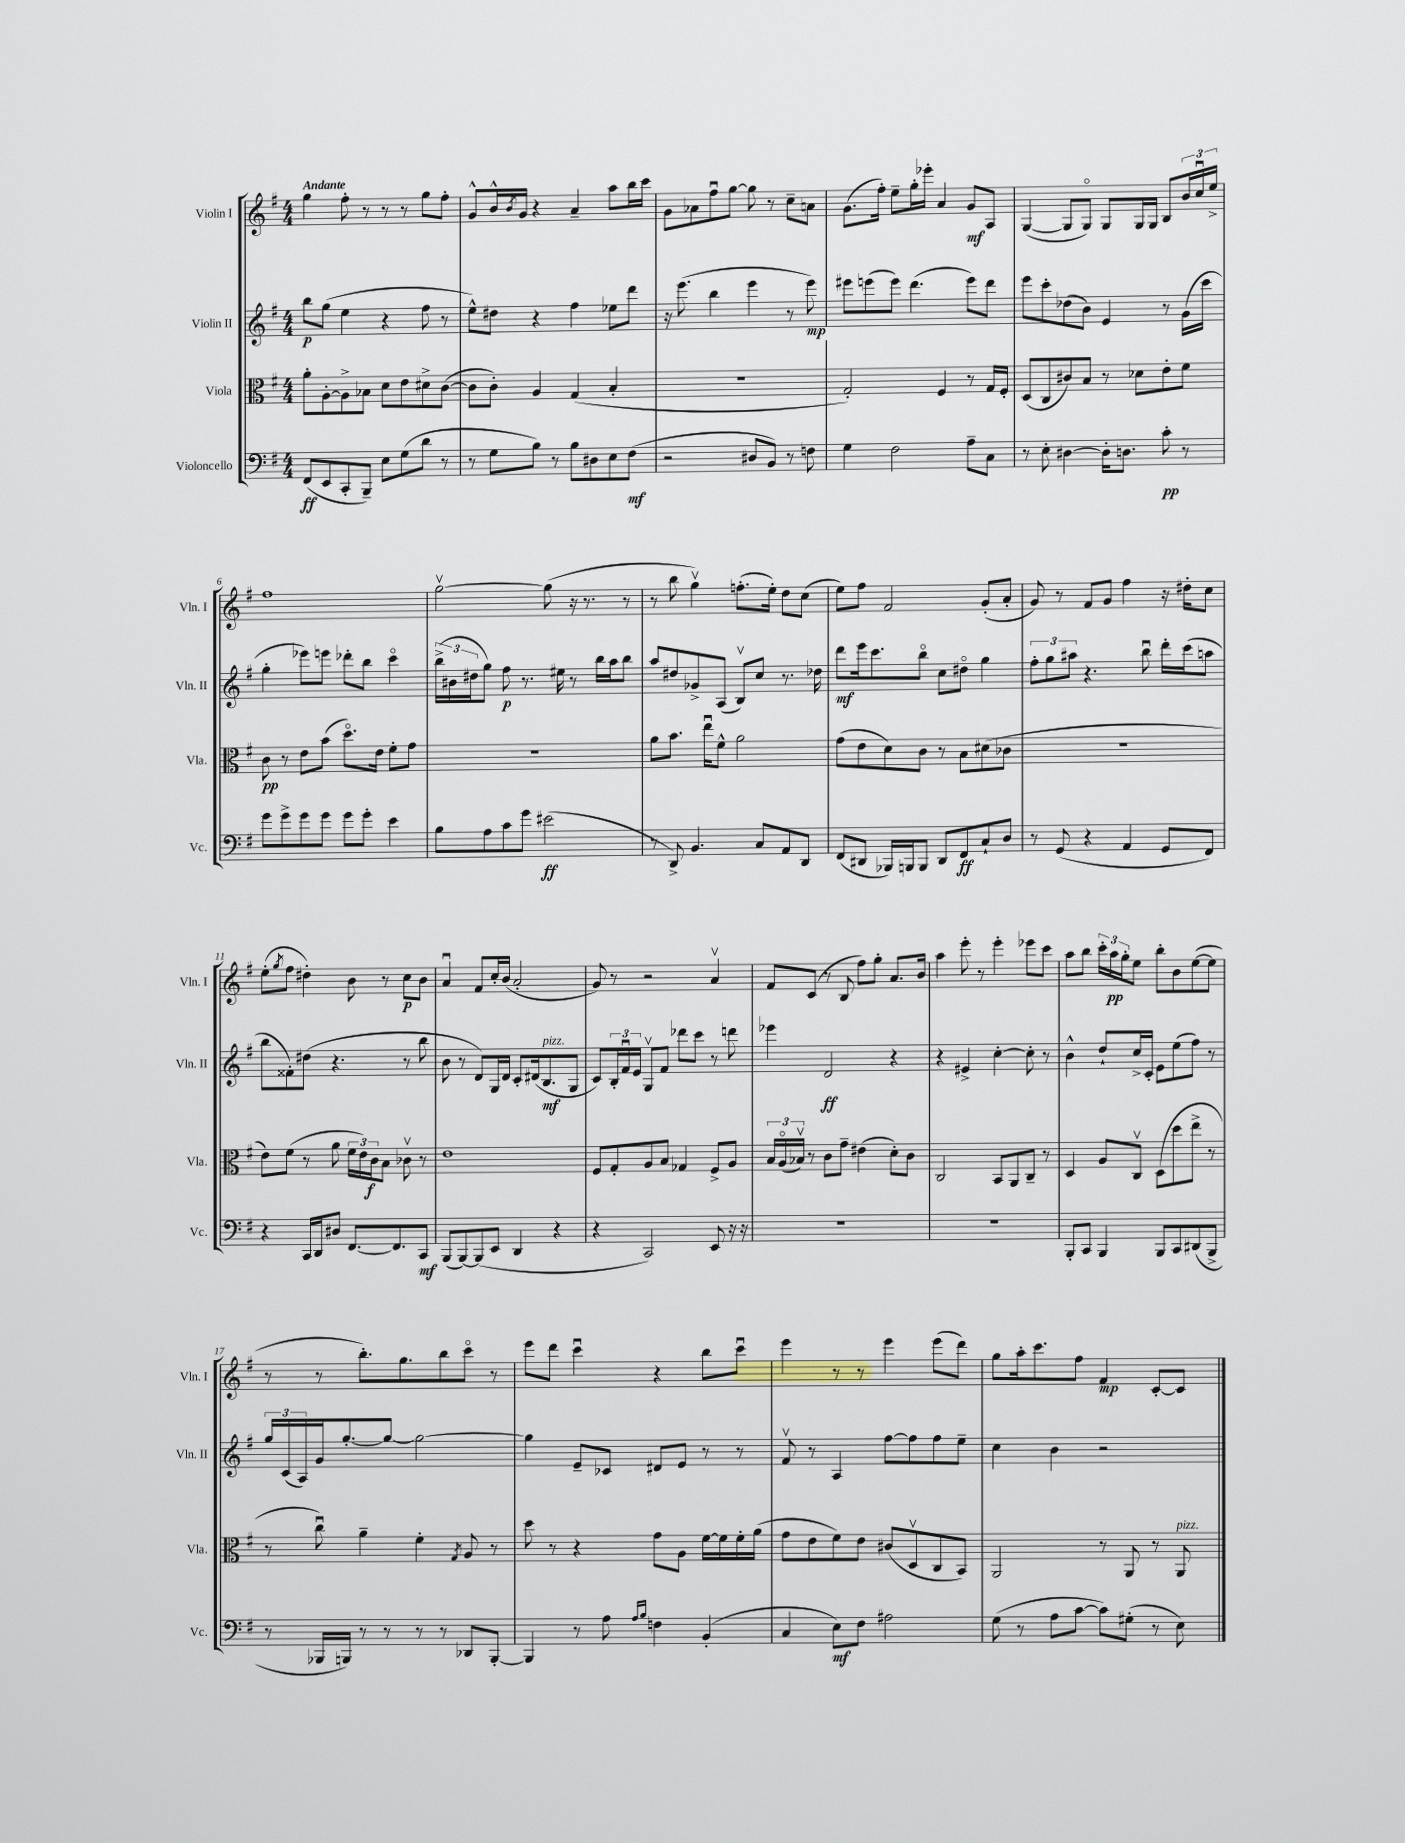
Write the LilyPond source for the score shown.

<<
\new StaffGroup <<
\new Staff = "s0" \with { instrumentName = "Violin I" shortInstrumentName = "Vln. I" } {
    \clef treble \key g \major \numericTimeSignature \time 4/4 \tempo "Andante"
    g''4 fis''8-. r8 r8 r8 g''8 fis''8-. |
    g'8-^ b'16-^ \acciaccatura { b'8 } g'16 r4 a'4-- a''8 b''16 c'''16 |
    g'8 aes'8 fis''8\downbow g''8~ g''8 r8 c''8-- a'8 |
    g'8.( fis''16-.) e''8-- g''16-. ees'''16-. a'4 g'8\mf a8 |
    g4~( g8 g8\flageolet) g8 g16 g16 b8 \tuplet 3/2 { b'16 c''16\downbow e''16-> } |
    fis''1 |
    g''2~\upbow g''8( r16 r8. r8 |
    r8 b''8 g''4\upbow) f''8.-.( e''16-.) d''8 c''8( |
    e''8) fis''8 fis'2 g'8-.( a'8-. |
    g'8) r8 fis'8 g'8 fis''4 r16 dis''16-. c''8 |
    e''8-.( \acciaccatura { g''8 } fis''8 dis''4-.) b'8 r8 c''8\p b'8 |
    a'4\downbow fis'8 c''16-. b'16( a'2-. |
    g'8) r8 r2 a'4\upbow |
    fis'8 c'8( r8 b8 fis''8) g''8-. a'8. b'16 |
    a''4 e'''8-. r8 e'''4-. ees'''8 c'''8 |
    a''8 b''8 \tuplet 3/2 { c'''16-. a''16\pp g''16-. } e''8 b''8-. b'8 e''8~( e''8 |
    r8 r8 b''8.-.) g''8. b''8 c'''8\flageolet r8 |
    e'''8 d'''8 c'''4\downbow r4 b''8 c'''8\downbow |
    e'''4 r8 r8 e'''4 e'''8( d'''8) |
    g''8 a''16-. c'''8. fis''8 fis'4\mp c'8~-. c'8 \bar "|." |
}
\new Staff = "s1" \with { instrumentName = "Violin II" shortInstrumentName = "Vln. II" } {
    \clef treble \key g \major \numericTimeSignature \time 4/4
    b''8\p g''8( e''4 r4 fis''8 r8 |
    e''8-^) dis''8 r4 fis''4 ees''8 d'''8 |
    r16 e'''8.( b''4 e'''4 r8 e'''8\mp) |
    eis'''8 e'''8( e'''8) d'''4.( e'''8) d'''8 |
    e'''8 c'''8-. des''8( b'8) e'4 r8 g'16( c'''16 |
    g''4-. ees'''8) e'''8 des'''8-. b''8 c'''4\flageolet |
    \tuplet 3/2 { b''16->( bis'16 dis''16 } g''8) fis''8\p r8. eis''16 r8 b''16 a''16 b''8 |
    a''8 dis''8 ges'8-> a8( b8\upbow) c''8 r8. des''16 |
    d'''8\mf e'''16 c'''8. b''8\flageolet c''8 dis''8\flageolet g''4 |
    \tuplet 3/2 { fis''8-. g''8 ais''8 } r4. b''8\downbow d'''16-. c'''16( a''8 |
    b''8 fisis'8-.) dis''8( r4. r8 b''8 |
    b'8 r8 d'8) g16 d'16 c'8-. dis'16( b8.\mf^\markup { \italic "pizz." } g8 |
    c'8) \tuplet 3/2 { b16-. fis'16\downbow e'16 } g8\upbow fis'8 des'''8 c'''8 r8 d'''8 |
    ees'''4 d'2\ff r4 |
    r4 eis'4-> c''4~-. c''8-. r8 |
    b'4-^ d''8-! c''16-> c'16-. e'8 e''8( fis''8) r8 |
    \tuplet 3/2 { g''16 c'16( a16) } g'16 g''8.~-. g''8~ g''2~ |
    g''4 e'8-- ces'8 dis'8 e'8 r8 r8 |
    fis'8\upbow r8 a4 fis''8~ fis''8 fis''8 e''8-- |
    c''4 b'4 r2 \bar "|." |
}
\new Staff = "s2" \with { instrumentName = "Viola" shortInstrumentName = "Vla." } {
    \clef alto \key g \major \numericTimeSignature \time 4/4
    a'8-. a8~-. a8-> bes8 d'8 e'8 dis'8-> c'8~( |
    c'8 c'8-.) a4 g4( b4-. |
    R1 |
    g2-.) fis4 r8 g16 fis16-. |
    d8( c8 cis'8) b8 r8 des'8 e'8-. fis'8 |
    c'8\pp r8 e'8 b'8( d''8.\flageolet) e'16 fis'8-. g'8 |
    R1 |
    a'8 b'8. e''16\downbow fis'8-^ a'2 |
    g'8( e'8 d'8) c'8 r8 b8 dis'8( ces'8 |
    R1 |
    e'8) fis'8( r8 a'8 \tuplet 3/2 { fis'16 e'16) c'16\f } b8 ces'8\upbow r8 |
    e'1 |
    fis8 g8-. a8 b8 ges4 fis8-> a8 |
    \tuplet 3/2 { b16 a16\flageolet( bes16\upbow) } r8 c'8 g'8-- eis'4( d'8-.) c'8 |
    c2 b,8 a,8 c8-- r8 |
    d4 a8 c8\upbow d8( d''8 e''8-> r8 |
    r8 c''8\downbow) a'4-- fis'4-. \acciaccatura { g8 } a8 r8 |
    d''8 r8 r4 g'8 a8 fis'16~ fis'16 fis'16-. a'16( |
    g'8 e'8 fis'8) e'8 cis'8( d8\upbow c8 b,8) |
    a,2 r8 a,8 r8 a,8^\markup { \italic "pizz." } \bar "|." |
}
\new Staff = "s3" \with { instrumentName = "Violoncello" shortInstrumentName = "Vc." } {
    \clef bass \key g \major \numericTimeSignature \time 4/4
    fis,8\ff( e,8 c,8-. b,,8--) e8 g8( d'8 r8 |
    r8 g8 b8) r8 b8 dis8 e8 fis8\mf( |
    r2 dis8 b,8) r8 f8 |
    g4 fis2 a8-- c8 |
    r8 e8-. dis4~ dis16-. d8. c'8-.\pp r8 |
    g'8 g'8-> g'8 g'8 g'8 g'8-. e'4 |
    b8 a8 c'8 g'8 eis'2\ff( |
    r8 d,8->) b,4. c8 a,8 d,8 |
    fis,8( dis,8 bes,,16) b,,16 b,,8 dis,8 fis,8\ff c8-! d8 |
    r8 g,8( r4 a,4 g,8 fis,8) |
    r4 c,16 d,16 dis8 fis,8.~ fis,8. c,8\mf |
    b,,8( b,,8~) b,,8( e,8 d,4 r4 |
    r4 c,2) e,8 r16 r16 |
    R1 |
    R1 |
    b,,8-. c,8 b,,4 b,,8 c,8 dis,8( b,,8-> |
    r8 bes,,16 b,,16) r8 r8 r8 r8 des,8 b,,8~-. |
    b,,4 r8 a8 \grace { a16 b16 } f4 b,4-.( |
    c4 e8\mf) fis8 ais2 |
    g8( r8 a8 c'8~ c'8) gis8-.( r8 e8) \bar "|." |
}
>>
>>
